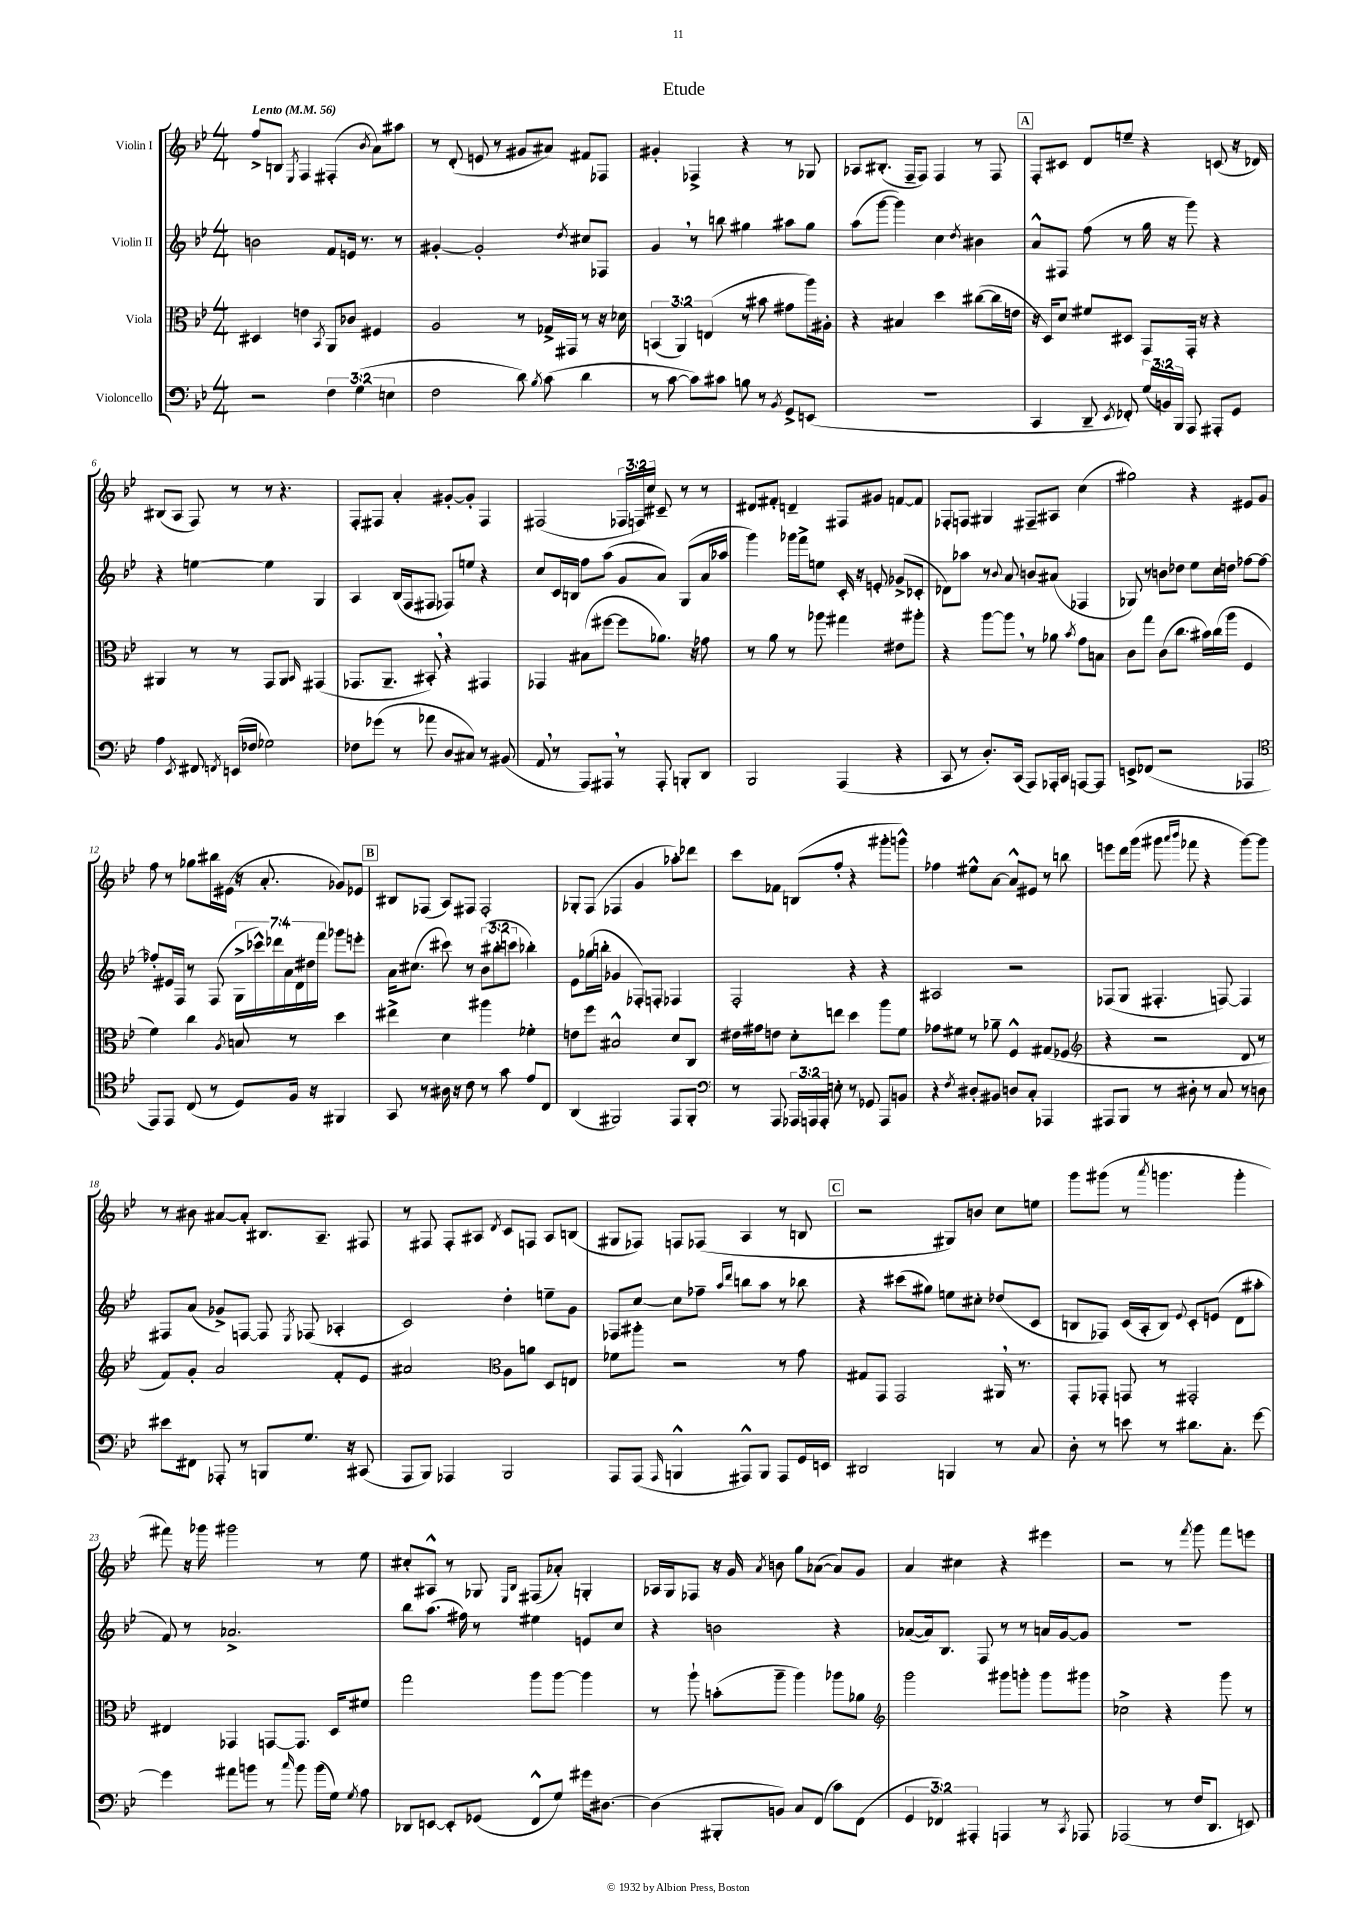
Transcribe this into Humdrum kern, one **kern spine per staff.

**kern	**kern	**kern	**kern
*staff4	*staff3	*staff2	*staff1
*clefF4	*clefC3	*clefG2	*clefG2
*k[b-e-]	*k[b-e-]	*k[b-e-]	*k[b-e-]
*M4/4	*M4/4	*M4/4	*M4/4
*MM56	*MM56	*MM56	*MM56
2r	4D#	2b	8ff^
.	.	.	8B
.	.	.	8qE-
.	4e	.	4F
.	8qBB-	.	.
6F	8AA	8f	(4F#'
.	8c-	16e	.
(6G	.	.	.
.	.	8.r	.
.	.	.	8qb-
.	4F#	.	8a)
6E	.	.	.
.	.	8r	8aa#
=	=	=	=
2F	2A	[4g#'	8r
.	.	.	(8d'
.	.	2g#']	8e
.	.	.	8r
8d)	8r	.	8g#
8qB-	.	.	.
(8c	16G-^	.	8a#)
.	16GG#	.	.
.	.	8qdd	.
4d	8r	8cc#	8f#
.	16r	8F-	8F-
.	16d-	.	.
=	=	=	=
8r	(6BB	4g	4g#'
[8c	.	.	.
.	6AA)	.	.
8c])	.	8r	4F-^
.	(6E	.	.
8c#	.	8bb	.
8B	8r	4gg#	4r
8r	8b#	.	.
8qBB-	.	.	.
8GG^	8g#	8aa#	8r
(8EE	16aa)	8gg#	8G-
.	16A#'	.	.
=	=	=	=
1r	4r	(8aa	8A-
.	.	[8ggg	(8.B#'
.	4B#	4ggg])	.
.	.	.	16F~
.	.	.	8F)
.	4dd	4cc	4F
.	.	8qdd	.
.	([8cc#	4b#	8r
.	16cc#]	.	8F
.	16e	.	.
=	=	=	=
4CC	16r	8a^^	8F'
.	16D)	.	.
.	8d	8F#	8c#
8DD~	8f#	(8ff	8d
8qEE-	.	.	.
8FF-')	8D#	8r	8ee~
(24G	8GG	16gg	4r
24BB)	.	.	.
.	.	16r	.
24BBB-	.	.	.
8AAA	16GG'	8ggg)	.
.	16r	.	.
8AAA#'	4r	4r	(8c
8GG	.	.	16r
.	.	.	16d-)
=	=	=	=
4A	4AA#	4r	(8B#
.	.	.	8A
8qEE-	.	.	.
8FF#	8r	[4ee	8F)
8qFF	.	.	.
(16EE	8r	.	8r
16F-	.	.	.
2G-)	8GG	4ee]	8r
.	8AA#	.	4.r
.	16qqBB-	.	.
.	(4GG#	4G	.
=	=	=	=
8F-	8.GG-	4A	8F'
(8g-	.	.	8F#
.	8.AA~	.	.
8r	.	(16B-	4a'
.	.	16F	.
8a-	8BB#')	8F#	.
8D	4r	8F-)	[8g#'
8C#)	.	8ee	8g#']
8r	4GG#	4r	4F#
(8BB#	.	.	.
=	=	=	=
8AA	4GG-	8cc	(2F#
8r	.	16c	.
.	.	16B	.
8AAA)	(8B#	8ff	.
8AAA#	[8ff#	(8aa	.
8r	8ff#]	8g	24F-
.	.	.	24F)
.	.	.	24cc
8AAA#'	8.a-)	8a)	8c#~
8BBB'	.	(8G	8r
.	16r	.	.
8DD	8g-	16a	8r
.	.	16aa-	.
=	=	=	=
2BBB-	8r	4ggg)	8d#
.	8a	.	8f#'
.	8r	16ggg-	4d~
.	.	16fff^	.
.	8aa-	8ee	.
(4AAA	4gg#	16c'	8F#
.	.	16r	.
.	.	8e'	8g#
4r	8e#	(8g-^	[8f
.	8aa#'	8c-'	8f]
=	=	=	=
8CC	4r	8d-)	8F-'
8r	.	8aa-	8F
8.D')	[8aa	8r	4G#
.	.	8qqb-	.
.	8aa]	8a	.
(16CC	.	.	.
8AAA)	8r	8b	8F#~
16AAA-'	8a-	(8a#	8A#
16CC	.	.	.
.	8qb-	.	.
[8AAA	8g	4F-	(4cc
8AAA]	8B	.	.
=	=	=	=
8EE^	8c	8G-)	2gg#)
(8FF-	8gg	8r	.
2r	(8c	8b	.
.	8.cc	8dd-	.
.	.	8ee-	4r
.	16b#)	.	.
.	(16cc	16cc	.
.	16aa	16dd	.
4AAA-	4F	[8ff-	8e#
.	.	8ff-_	8g
=	=	=	=
*clefC4	*	*	*
8EE-)	4f)	8ff-']	8ff
8EE-	.	16e#	8r
.	.	16F	.
(8C	4cc	8r	8gg-
8r	.	(8F	16bb#
.	.	.	(16e#
.	8qA	.	.
8D)	8B	28G^	16r
.	.	28ccc-^^)	.
.	.	.	8.a'
.	.	28ddd-	.
.	.	28a	.
16F	8r	.	.
.	.	28d	.
.	.	28dd#	.
16r	.	.	.
.	.	28fff	.
4FF#	4dd	8ggg-	8g-)
.	.	8eee'	8e-
=	=	=	=
8GG	4ee#^	16a	8B#
.	.	(8.cc#	.
8r	.	.	(8F-
16A#	4d	8ccc#)	8A)
16r	.	.	.
8c	.	8r	8F#
8r	4aa#	(12b-	2F#'
.	.	12bb#'	.
8g	.	.	.
.	.	12ccc	.
8e-	4f-'	4bb-')	.
8C	.	.	.
=	=	=	=
(4AA	8e	8e-	8G-'
.	8ff	(16gg-	(8F
.	.	16bb'	.
2FF#)	2B#^^	4g-	4F-
.	.	8F-')	4g
.	.	8F'	.
8EE-	8d	4F-	8aa-')
8FF#'	8C	.	8ddd-
=	=	=	=
*clefF4	*	*	*
8r	16e#	2F'	8ccc
.	16g#	.	.
8AAA	8e	.	8f-
24AAA-	8d'	.	(8B
24AAA	.	.	.
24AAA'	.	.	.
8E'	8ee	.	8ff'
8r	4dd	4r	4r
8GG-	.	.	.
8AAA	8aa	4r	8ggg#'
8BB	8f	.	8ggg^^)
=	=	=	=
4r	8g-	2A#	4ff-
.	8f#	.	.
8qF	.	.	.
8D#'	8r	.	8ee#^^
8BB#	8a-~	.	[8a
8D	4F^^	2r	8a^^]
8C'	.	.	8e#
4AAA-	(8G#	.	8r
.	8F-	.	8bb
=	=	=	=
*	*clefG2	*	*
8AAA#	4r	(8F-	8eee
8BBB-	.	8G	16ddd
.	.	.	(16ggg
8r	2r	4.F#'	8ggg#
.	.	.	16qqaaa
.	.	.	16qqbbb-
8D#'	.	.	8fff-
8r	.	.	4r
8C	.	[8F)	.
8r	8d	4F]	[8ggg#)
8D	8r	.	8ggg#]
=	=	=	=
8e#	8f)	8F#	8r
8FF#	8g'	(8a	8b#
8AAA-'	2a	8g-^)	[8a#
8r	.	[8F	8a#']
8BBB	.	8F]	8.B#
.	.	8qE-	.
8.G	.	(8F-	.
.	.	.	8.A~
.	8f'	4A-'	.
16r	.	.	.
(8CC#	8e-	.	8F#
=	=	=	=
8AAA	2a#	2c)	8r
8BBB-)	.	.	8F#
4AAA-	.	.	8F#'
.	.	.	8A#
*	*clefC3	*	*
.	.	.	8qd
2BBB-	8A	4dd'	8c
.	8a	.	8F
.	8D	8ee~	8A#
.	8E	8g	(8B
=	=	=	=
8AAA	8f-	8F-	8G#
(8AAA	8aa#'	[8cc	8F-)
16qqAAA	.	.	.
4BBB^^	2r	8cc]	8F
.	.	8ff-~	(8F-
.	.	16qqaa	.
.	.	16qqddd	.
8AAA#^^)	.	8bb	4A
8BBB	.	8aa	.
8AAA#	8r	8r	8r
16GG	8g	8bb-	8B
16EE	.	.	.
=	=	=	=
2DD#	8G#	4r	2r
.	8GG	.	.
.	2GG	(8ccc#	.
.	.	8gg#)	.
4BBB	.	8ee	8G#)
.	.	8cc#'	8b
8r	16AA#	(8dd-	8cc
.	8.r	.	.
8C	.	8c	8ee
=	=	=	=
8D'	8GG'	8B	8ggg
8r	8GG-'	8F-)	(8ggg#
8e	8GG	(16c	8r
.	.	16A'	.
.	.	.	8qaaa
8r	8r	8B)	4.ggg
.	.	8qqe-	.
8.d#	2GG#'	8c'	.
.	.	(8e	.
8.C'	.	.	.
.	.	8d	4ggg'
[8g	.	8aa#'	.
=	=	=	=
4g]	4E#	8f)	8fff#)
.	.	8r	16r
.	.	.	16ggg-
8a#	4GG-	2.a-^	2ggg#
8b	.	.	.
8r	[8GG	.	.
16qqcc	.	.	.
8b	8.GG]	.	.
(16b	.	.	8r
16G)	16D	.	.
8qG	.	.	.
8A	8f#	.	8ee-
=	=	=	=
8DD-	2gg	8bb-	8cc#'
[8EE	.	(8.aa	8A#^^
8EE']	.	.	8r
.	.	16ff#)	.
(8GG-	.	8r	8G-
.	.	.	16qqE-
.	.	.	16qqB-
8FF^^	8aa	4ee#	(8F#
8G)	[8aa	.	8a-')
16g#	4aa]	8e	4G'
[8.D#	.	.	.
.	.	8cc	.
=	=	=	=
(4D#]	8r	4r	16A-
.	.	.	16G
.	8aa`	.	8F-
8BBB#'	(8b'	2b	16r
.	.	.	16g
.	.	.	8qa
8BB)	8aa~	.	8b
8C	4aa)	.	8gg
(8FF	.	.	([8a-
8c)	8aa-	4r	8a-])
(8FF	8a-	.	8g
=	=	=	=
*	*clefG2	*	*
6GG	2ggg	([8a-	4a
.	.	16a-])	.
6FF-)	.	.	.
.	.	8.B-	.
.	.	.	4cc#
6AAA#'	.	.	.
.	.	8F	.
4AAA	8ggg#	8r	4r
.	8ggg'	8r	.
8r	8ggg	16a	4eee#
.	.	[16g	.
8qCC	.	.	.
8AAA-	8ggg#	8g]	.
=	=	=	=
(2AAA-	2cc-^	1r	2r
8r	4r	.	8r
.	.	.	8qfff
16F	.	.	8ggg
8.DD	.	.	.
.	8ggg	.	8fff
8EE)	8r	.	8eee
==	==	==	==
*-	*-	*-	*-
